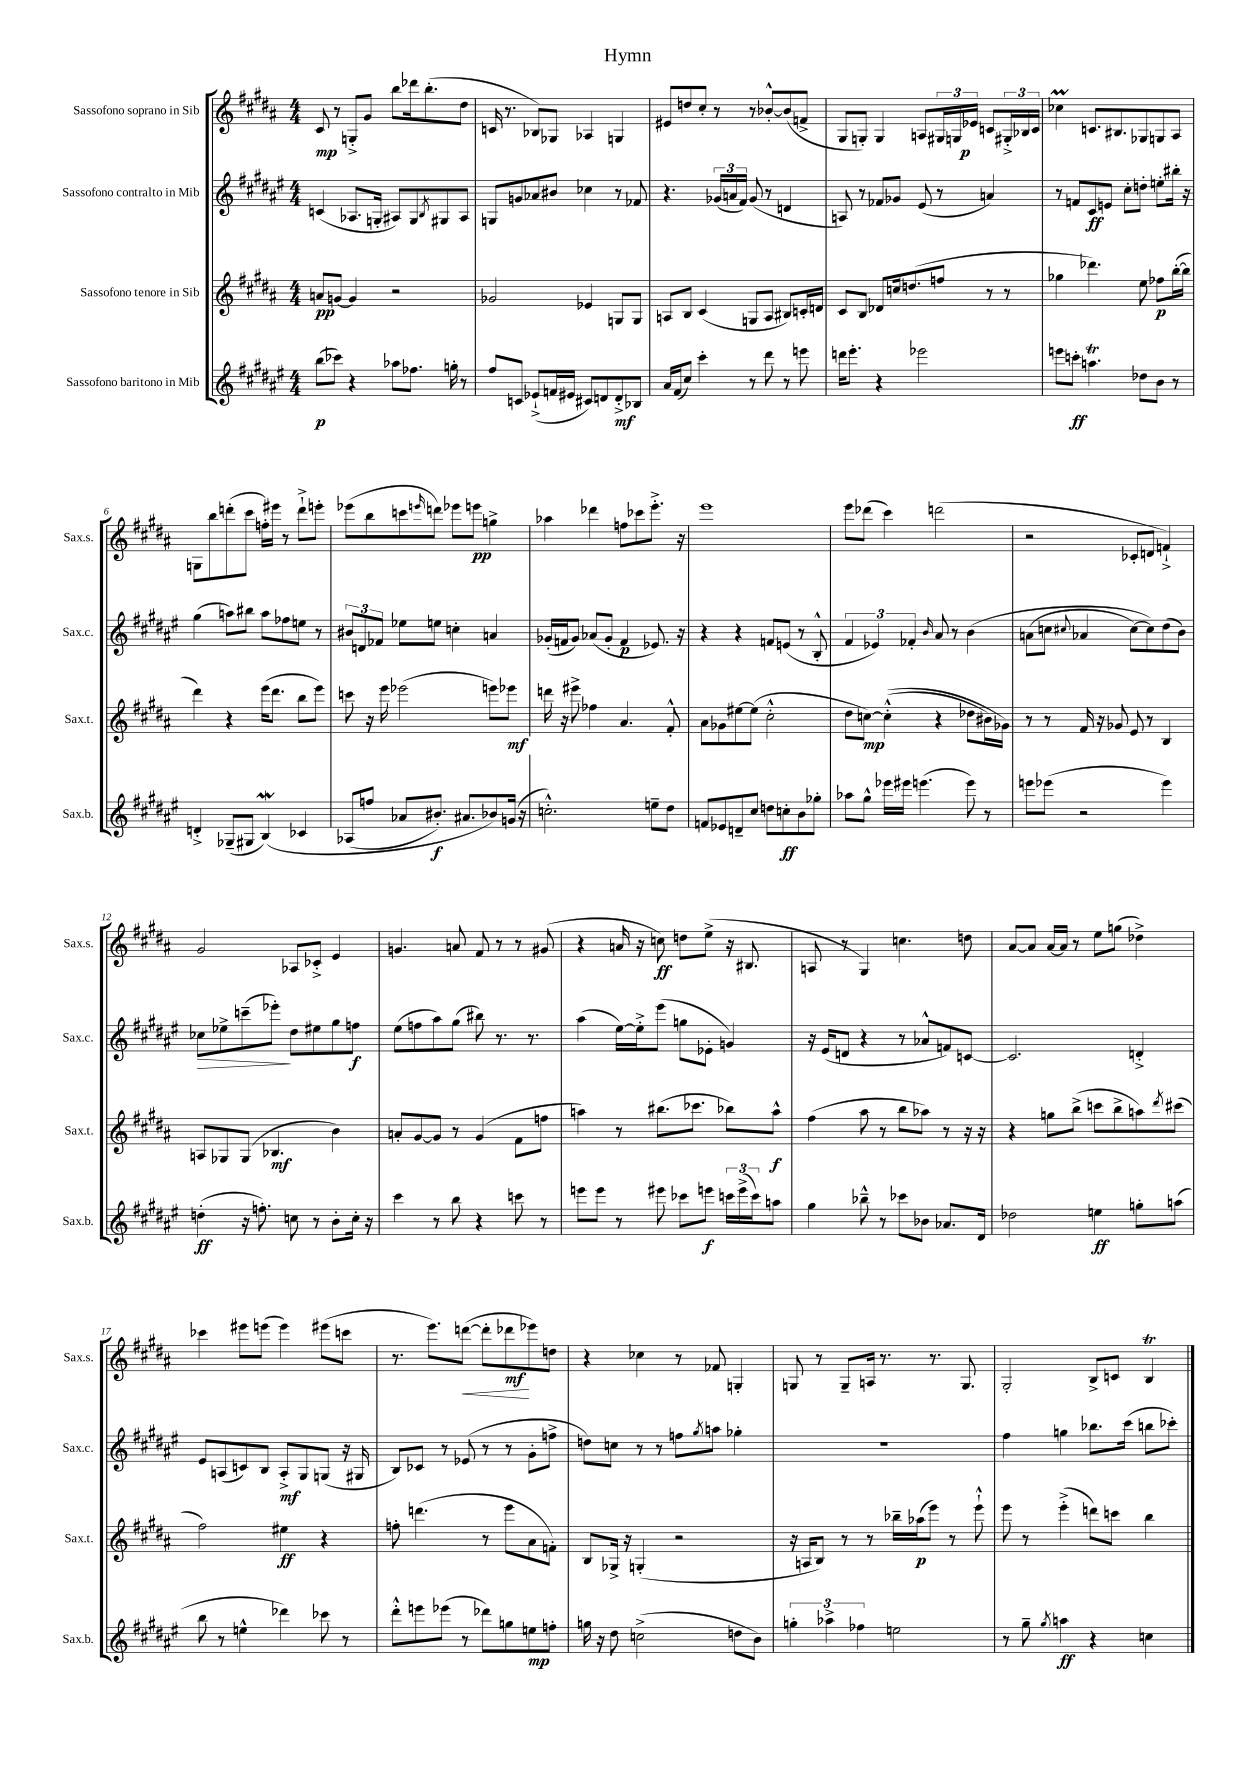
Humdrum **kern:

**kern	**kern	**kern	**kern
*staff4	*staff3	*staff2	*staff1
*clefG2	*clefG2	*clefG2	*clefG2
*k[f#c#g#d#a#e#]	*k[f#c#g#d#a#]	*k[f#c#g#d#a#e#]	*k[f#c#g#d#a#]
*M4/4	*M4/4	*M4/4	*M4/4
(8bb	8a	(4c	8c#
8ccc-)	[8g	.	8r
4r	4g]	8.A-	8G'^
.	.	.	8g#
.	.	16G'	.
8aa-	2r	8A#)	8bb
8.ff-	.	8G	16ddd-
.	.	.	(8.bb'
.	.	8qB	.
.	.	8G#	.
16gg'	.	.	.
8r	.	8A#	8dd#
=	=	=	=
8ff#	2g-	8G	16c
.	.	.	8.r
8c	.	8g	.
(8e-`^	.	8a-	8B-)
16f	.	8b#	8G-
16e#	.	.	.
8c#)	4e-	4cc-	4A-
8d	.	.	.
8d'^	8G	8r	4G
8B-	8G	8f-	.
=	=	=	=
16a#	8A	4.r	8e#
(16f#	.	.	.
8cc#)	8B	.	8dd
4ccc#'	(4c#	.	8cc#'
.	.	(24g-	8r
.	.	24a	.
.	.	24f#)	.
8r	8G	(8g-	8r
8ddd#	8A	8r	[8b-'^^
8r	8B#)	4d	(8b-]
8eee	16c'	.	8f^
.	16d	.	.
=	=	=	=
16ddd	8c#	8A)	8G#
8.eee#'	.	.	.
.	8B	8r	8G')
4r	8d-	8f-	4G
.	16cc	8g-	.
.	(8.dd	.	.
2eee-	.	(8e#	8A
.	8ff	8r	24G#
.	.	.	24G
.	.	.	24e-
.	8r	4a)	8c
.	8r	.	24G#'^
.	.	.	24B-
.	.	.	24c
=	=	=	=
8eee	4gg-	8r	4cc-
8ccc'	.	8f	.
4.aa	4.ddd-)	8c#	8.c
.	.	8e	.
.	.	.	8.B#
.	.	8cc#'	.
8dd-	8ee	8dd'	8G-
8b	8ff-	8ee'	8G
8r	([16bb'	16bb#'	8A#
.	16bb]	16r	.
=	=	=	=
4d'^	4ddd#)	(4gg#	8G
.	.	.	8bb
(8G-~	4r	8aa)	(8ddd'
8G#	.	8bb#	8ccc#
&(4B)	(16eee	8aa	16ff')
.	8.ddd#	.	16eee#
.	.	8ff-	8r
4c-	8bb	8ee	8ddd`^
.	8eee)	8r	8eee'
=	=	=	=
(8A-	8ccc	12b#	(8eee-
.	.	12d	.
8ff	16r	.	8bb
.	.	12f-	.
.	16eee	.	.
8a-	(2eee-	8ee-	8ccc
.	.	.	16qqeee
8.b#')	.	8ee	8ddd)
.	.	4cc'	8eee-
8.a#	.	.	.
.	.	.	8eee
8b-&)	8eee)	4a	4gg^
(16g	8eee-	.	.
16r	.	.	.
=	=	=	=
2.cc'^^)	16ddd	(16g-'	4aa-
.	16r	16f	.
.	8eee#^	8g-)	.
.	4ff-	(8a-	4ddd-
.	.	8g-'	.
.	4.a#	4f	8ff
.	.	.	8ccc-
8ee~	.	8.e-)	8.eee'^
8dd#	8f#'^^	.	.
.	.	16r	16r
=	=	=	=
8f	8a#	4r	1eee
8e-	8g-	.	.
8d~	[8ee#	4r	.
8cc#	(8ee#]	.	.
8dd	2cc#'^^	8f	.
8cc'	.	(8e	.
8b	.	8r	.
8gg-'	.	8B'^^	.
=	=	=	=
8aa-	8dd#	6f#	8eee
8gg#^^	[8cc)	.	(8ddd-
.	.	6e-)	.
16eee-	&((4cc'^^]	.	4ccc#)
16eee#	.	.	.
.	.	6f-'	.
(4.eee	.	.	.
.	.	16qqb	.
.	4r	8a#	(2ddd
.	.	8r	.
8eee)	8dd-	&(4b	.
8r	16b#)	.	.
.	16g-&)	.	.
=	=	=	=
8eee	8r	(8a	2r
(8eee-	8r	8cc	.
.	.	8qqcc#	.
2r	16f#	4a-	.
.	16r	.	.
.	8g-	.	.
.	8e	[8cc#)	8c-'
.	8r	8cc#]&)	8d
4eee-)	4B	(8dd#	4f`^)
.	.	8b)	.
=	=	=	=
(4dd'	8A	8cc-	2g#
.	8G-	8ee-^	.
16r	(8G-	(8ccc~	.
8.ff')	.	.	.
.	4.B-	8eee-')	.
8cc	.	8dd#	8A-
8r	.	8ee#	8c-'^
8b'	4b)	8gg#	4e
16cc'	.	8ff	.
16r	.	.	.
=	=	=	=
4ccc#	8a'	(8ee#	4.g
.	[8g#	8ff	.
8r	8g#]	8aa#)	.
8bb	8r	(8gg#	8a
4r	(4g#	8bb#)	8f#
.	.	8.r	8r
8ccc	8f#	.	8r
.	.	8.r	.
8r	8ff	.	(8g#
=	=	=	=
8eee	4aa)	(4aa#	4r
8eee	.	.	.
8r	8r	[16ee#)	16a
.	.	16ee#'^]	16r
8eee#	(8.bb#	(8eee#	8cc)
8ccc-	.	8gg	8dd
.	8.ccc-	.	.
8eee	.	8e-'	(8ee^
24ccc	8bb-)	4g)	16r
(24eee^	.	.	.
.	.	.	8.B#
24ccc)	.	.	.
8aa	8aa^^	.	.
=	=	=	=
4gg#	(4ff#	16r	8A
.	.	(16e#	.
.	.	8d	8r
8bb-~^^	8aa#	4r	4G#)
8r	8r	.	.
8ccc-	8bb	8r	4.cc
8b-	8aa-)	8a-^^	.
8.a-	8r	8f)	.
.	16r	[8c	8dd
16d#	16r	.	.
=	=	=	=
2dd-	4r	2.c]	[8a#
.	.	.	8a#]
.	8gg	.	[16a#
.	.	.	16a#]
.	(8bb^	.	8r
4ee	8ccc	.	8ee
.	8bb^	.	(8gg
8gg'	8aa)	4d'^	4dd-^)
.	8qddd#	.	.
(8aa	(8ccc#	.	.
=	=	=	=
8bb	2ff#)	8e#	4ccc-
8r	.	(8A	.
4ee^^	.	8c)	8eee#
.	.	8B	(8eee
4ddd-)	4ee#	8A'^	4eee)
.	.	8G#	.
8ccc-	4r	(8G	(8eee#
8r	.	16r	8ccc
.	.	16G#	.
=	=	=	=
8ddd#'^^	8ff'	8B)	8.r
8eee	(4.ddd	8c-	.
.	.	.	8.eee)
(8eee-	.	8r	.
8r	.	(8e-	([8ddd
8ddd-)	8r	8r	8ddd']
8gg	8eee	8r	8ddd-
8ee	8a#	8g#'	8eee-)
8ff'	8f')	8ff^	8dd
=	=	=	=
16gg	8B	8dd)	4r
16r	.	.	.
8dd#	16G-^	8cc	.
.	16r	.	.
(2cc^	(4G'	8r	4cc-
.	.	8r	.
.	2r	8ff	8r
.	.	8qgg#	.
.	.	8aa	8f-
8dd	.	4gg-'	4G'
8b)	.	.	.
=	=	=	=
6gg'	16r	1r	8G
.	16A	.	.
.	8B)	.	8r
6aa-^	.	.	.
.	8r	.	8G~
6ff-	.	.	.
.	8r	.	16A
.	.	.	8.r
2ee	16bb-~	.	.
.	(16aa-	.	.
.	8eee)	.	8.r
.	8r	.	.
.	.	.	8.G
.	8eee`^^	.	.
=	=	=	=
8r	8eee	4ff#	2G#'
8gg#~	8r	.	.
8qgg#	.	.	.
4aa	(4eee'^	4gg	.
4r	8ddd)	8.bb-	8B^
.	8ccc	.	8c
.	.	(16ccc#	.
4cc	4bb	8bb	4B
.	.	8ccc-')	.
==	==	==	==
*-	*-	*-	*-
